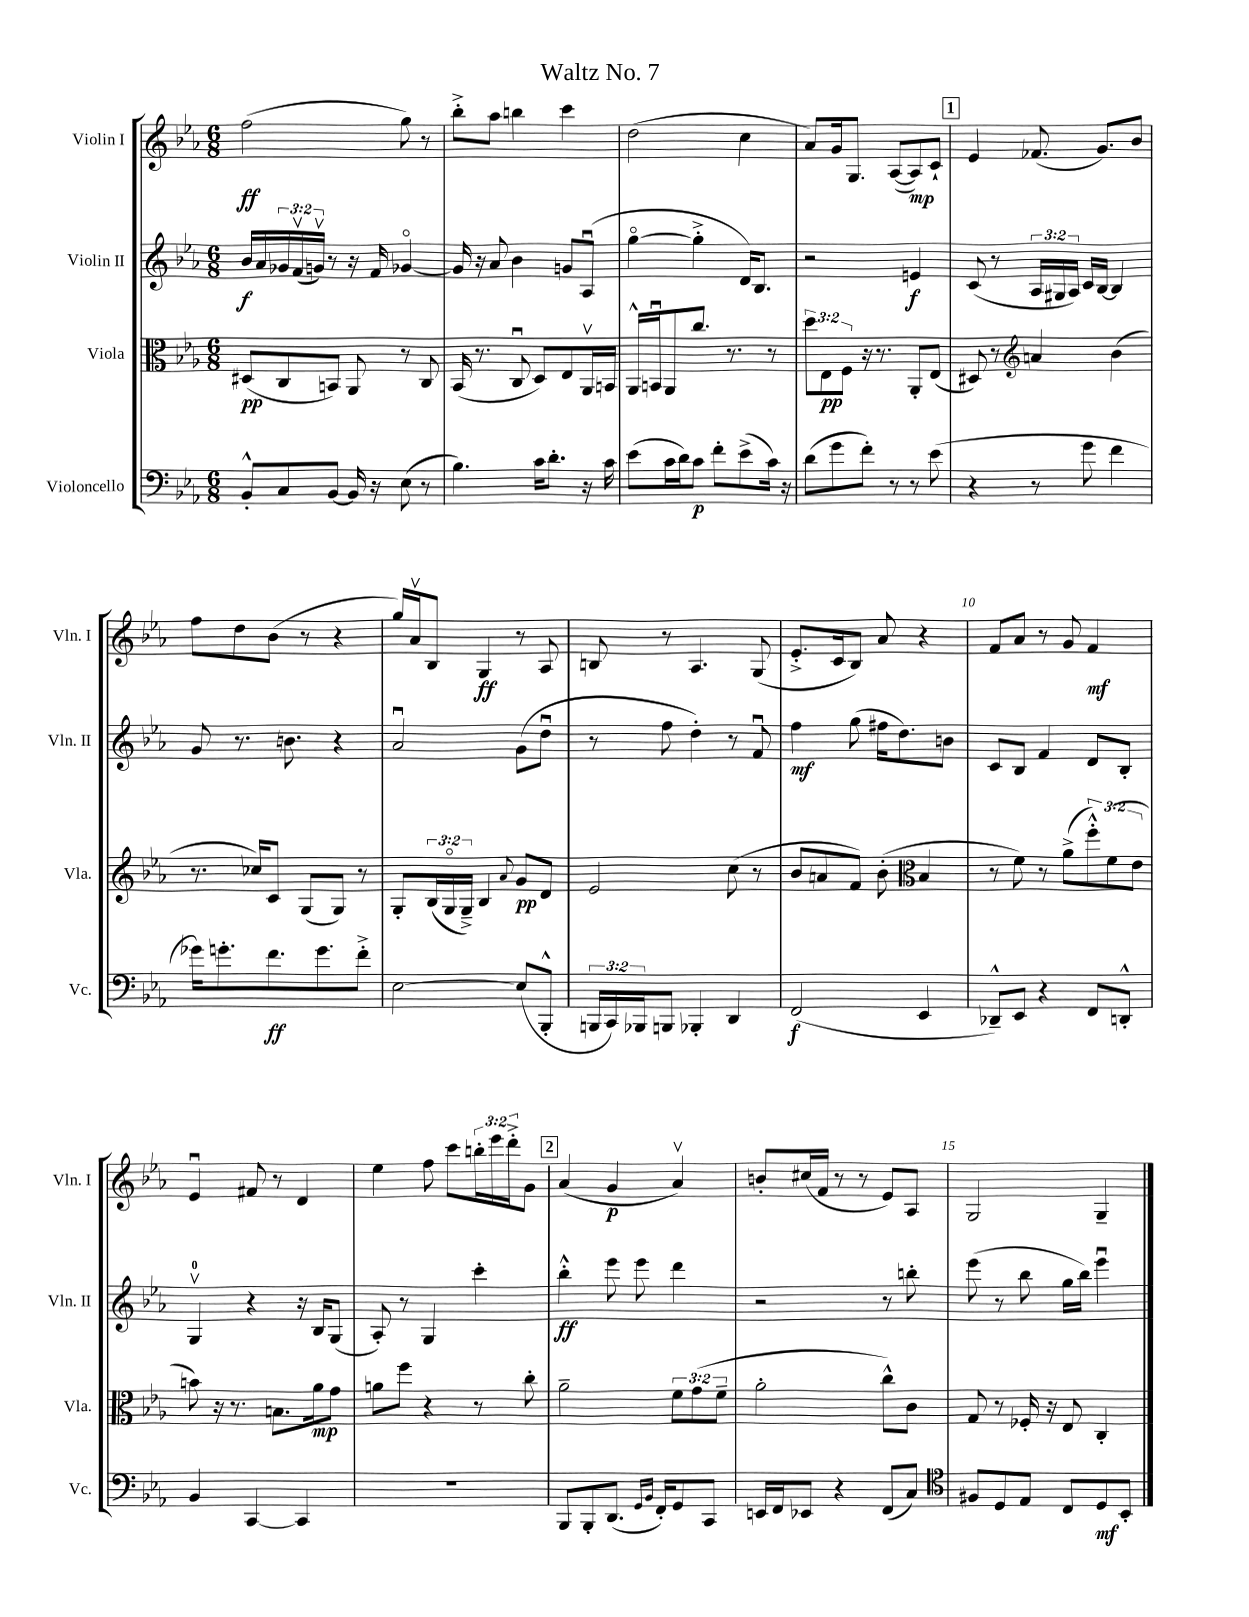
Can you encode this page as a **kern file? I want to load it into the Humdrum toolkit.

**kern	**kern	**kern	**kern
*staff4	*staff3	*staff2	*staff1
*clefF4	*clefC3	*clefG2	*clefG2
*k[b-e-a-]	*k[b-e-a-]	*k[b-e-a-]	*k[b-e-a-]
*M6/8	*M6/8	*M6/8	*M6/8
8BB-'^^/L	(8D#/L	16b-/LL	(2ff\
.	.	16a-/	.
8C/	8C/	24g-/	.
.	.	(24fv/	.
.	.	24gv/JJ)	.
[8BB-/J	8BB/J)	8r	.
16BB-/]	8AA-/	16r	.
16r	.	16f/	.
(8E-\	8r	[4g-o/	8gg\)
8r	8C/	.	8r
=	=	=	=
4.B-\)	(16BB-/	16g-/]	8bb-'^\L
.	8.r	16r	.
.	.	8a-/	8aa-\J
.	8Cu/	4b-\	4bb\
16c\LK	8D/L)	.	.
8.d'\J	.	.	.
.	8E-/	8g/L	4ccc\
16r	16AA-v/L	(8A-u/J	.
16c\	16BB/JJ	.	.
=	=	=	=
(8e-\L	16AA-^^/LL	[4ggo\	(2dd\
.	16BBu/J	.	.
16c\L	8AA-/	.	.
16d\J)	.	.	.
8c\J	8.cc/J	4gg'^\]	.
8f'\L	.	.	.
.	8.r	.	.
(8e-^\	.	16d/LK)	4cc\
.	.	8.B-/J	.
16c\Jk)	8r	.	.
16r	.	.	.
=	=	=	=
(8d\L	12dd\L	2r	8a-/L)
.	12E-\	.	.
8g\	.	.	16g/k
.	12F\J	.	.
.	.	.	8.G/J
8f'\J)	16r	.	.
.	8.r	.	.
8r	.	.	([8A-/L
8r	8AA-'/L	4e/	8A-/])
(8e-\	(8E-/J	.	8c`/J
=	=	=	=
4r	8D#/)	(8c/	4e-/
.	8r	8r	.
*	*clefG2	*	*
8r	4a/	24A-/LL	(8.f-/
.	.	24G#/	.
.	.	24A-/JJ)	.
8g\	.	16c/LL	.
.	.	[16B-/JJ	8.g/L)
4f\	(4b-\	4B-/]	.
.	.	.	8b-/J
=	=	=	=
16g-\LK)	8.r	8g/	8ff\L
8.g'\	.	.	.
.	.	8.r	8dd\
.	16cc-/LK)	.	.
8.f\	8c/J	.	(8b-\J
.	.	8.b\	.
.	(8G/L	.	8r
8.g\	.	.	.
.	8G/J)	4r	4r
8f'^\J	8r	.	.
=	=	=	=
[2E-\	8G'/L	2a-u/	16gg/LL)
.	.	.	16a-v/J
.	(24B-/L	.	8B-/J
.	24Go/	.	.
.	24G~^/JJ)	.	.
.	4B-/	.	4G/
.	8qqa-/	.	.
(8E-/]L	8g/L	(8g\L	8r
8BBB-'^^/J	8d/J	8ddu\J	8A-/
=	=	=	=
24BBB/LL	2e-/	8r	8B/
24CC/)	.	.	.
24BBB-/J	.	.	.
8BBB/J	.	8ff\	8r
4BBB-'/	.	4dd'\)	4.A-/
4DD/	(8cc\	8r	.
.	8r	8fu/	(8G/
=	=	=	=
(2FF/	8b-/L	4ff\	8.e-'^/L
.	8a/	.	.
.	.	.	16c/k
.	8f/J)	(8gg\	8B-/J)
.	(8b-'\	16ff#\LK	8a-/
.	.	8.dd\)	.
*	*clefC3	*	*
4EE-/	4B-/	.	4r
.	.	8b\J	.
=	=	=	=
8DD-~^^/L)	8r	8c/L	8f/L
8EE-/J	8f\)	8B-/J	8a-/J
4r	8r	4f/	8r
.	(8a-^\L	.	8g/
8FF/L	12ff'^^\)	8d/L	4f/
.	(12f\	.	.
8DD'^^/J	.	8B-'/J	.
.	12e-\J	.	.
=	=	=	=
4BB-/	8b\)	4Gv/	4e-u/
.	16r	.	.
.	8.r	.	.
[4CC/	.	4r	8f#/
.	8.B\L	.	8r
4CC/]	.	16r	4d/
.	16a-\k	16B-/LK	.
.	8g\J	(8G/J	.
=	=	=	=
2.r	8a\L	8A-'/)	4ee-\
.	8ff\J	8r	.
.	4r	4G/	8ff\
.	.	.	8ccc\L
.	8r	4ccc'\	24bb'\L
.	.	.	24eee-\
.	.	.	24ddd'^\J
.	8cc'\	.	8g\J
=	=	=	=
8BBB-/L	2a-~\	4bb-'^^\	(4a-/
8BBB-'/	.	.	.
(8.DD/J	.	8eee-\	4g/
.	.	8eee-\	.
16qqGG/LL	.	.	.
16qqBB-/JJ	.	.	.
16FF'/LK)	.	.	.
8GG/	12f\L	4ddd\	4a-v/)
.	(12g\	.	.
8CC/J	.	.	.
.	12f~\J	.	.
=	=	=	=
16EE/LL	2a-'\	2r	8b'/L
16FF/J	.	.	.
8EE-/J	.	.	(16cc#/L
.	.	.	16f/JJ
4r	.	.	8r
.	.	.	8r
(8FF/L	8cc^^\L)	8r	8e-/L)
8C/J)	8c\J	8bb'\	8A-/J
=	=	=	=
*clefC4	*	*	*
8F#/L	8G/	(8eee-\	2G/
8D/	8r	8r	.
8E-/J	16F-'/	8bb-\	.
.	16r	.	.
8C/L	8E-/	16gg\LL	.
.	.	16bb-\JJ)	.
8D/	4C'/	4eee-u\	4G~/
8BB-'/J	.	.	.
==	==	==	==
*-	*-	*-	*-
